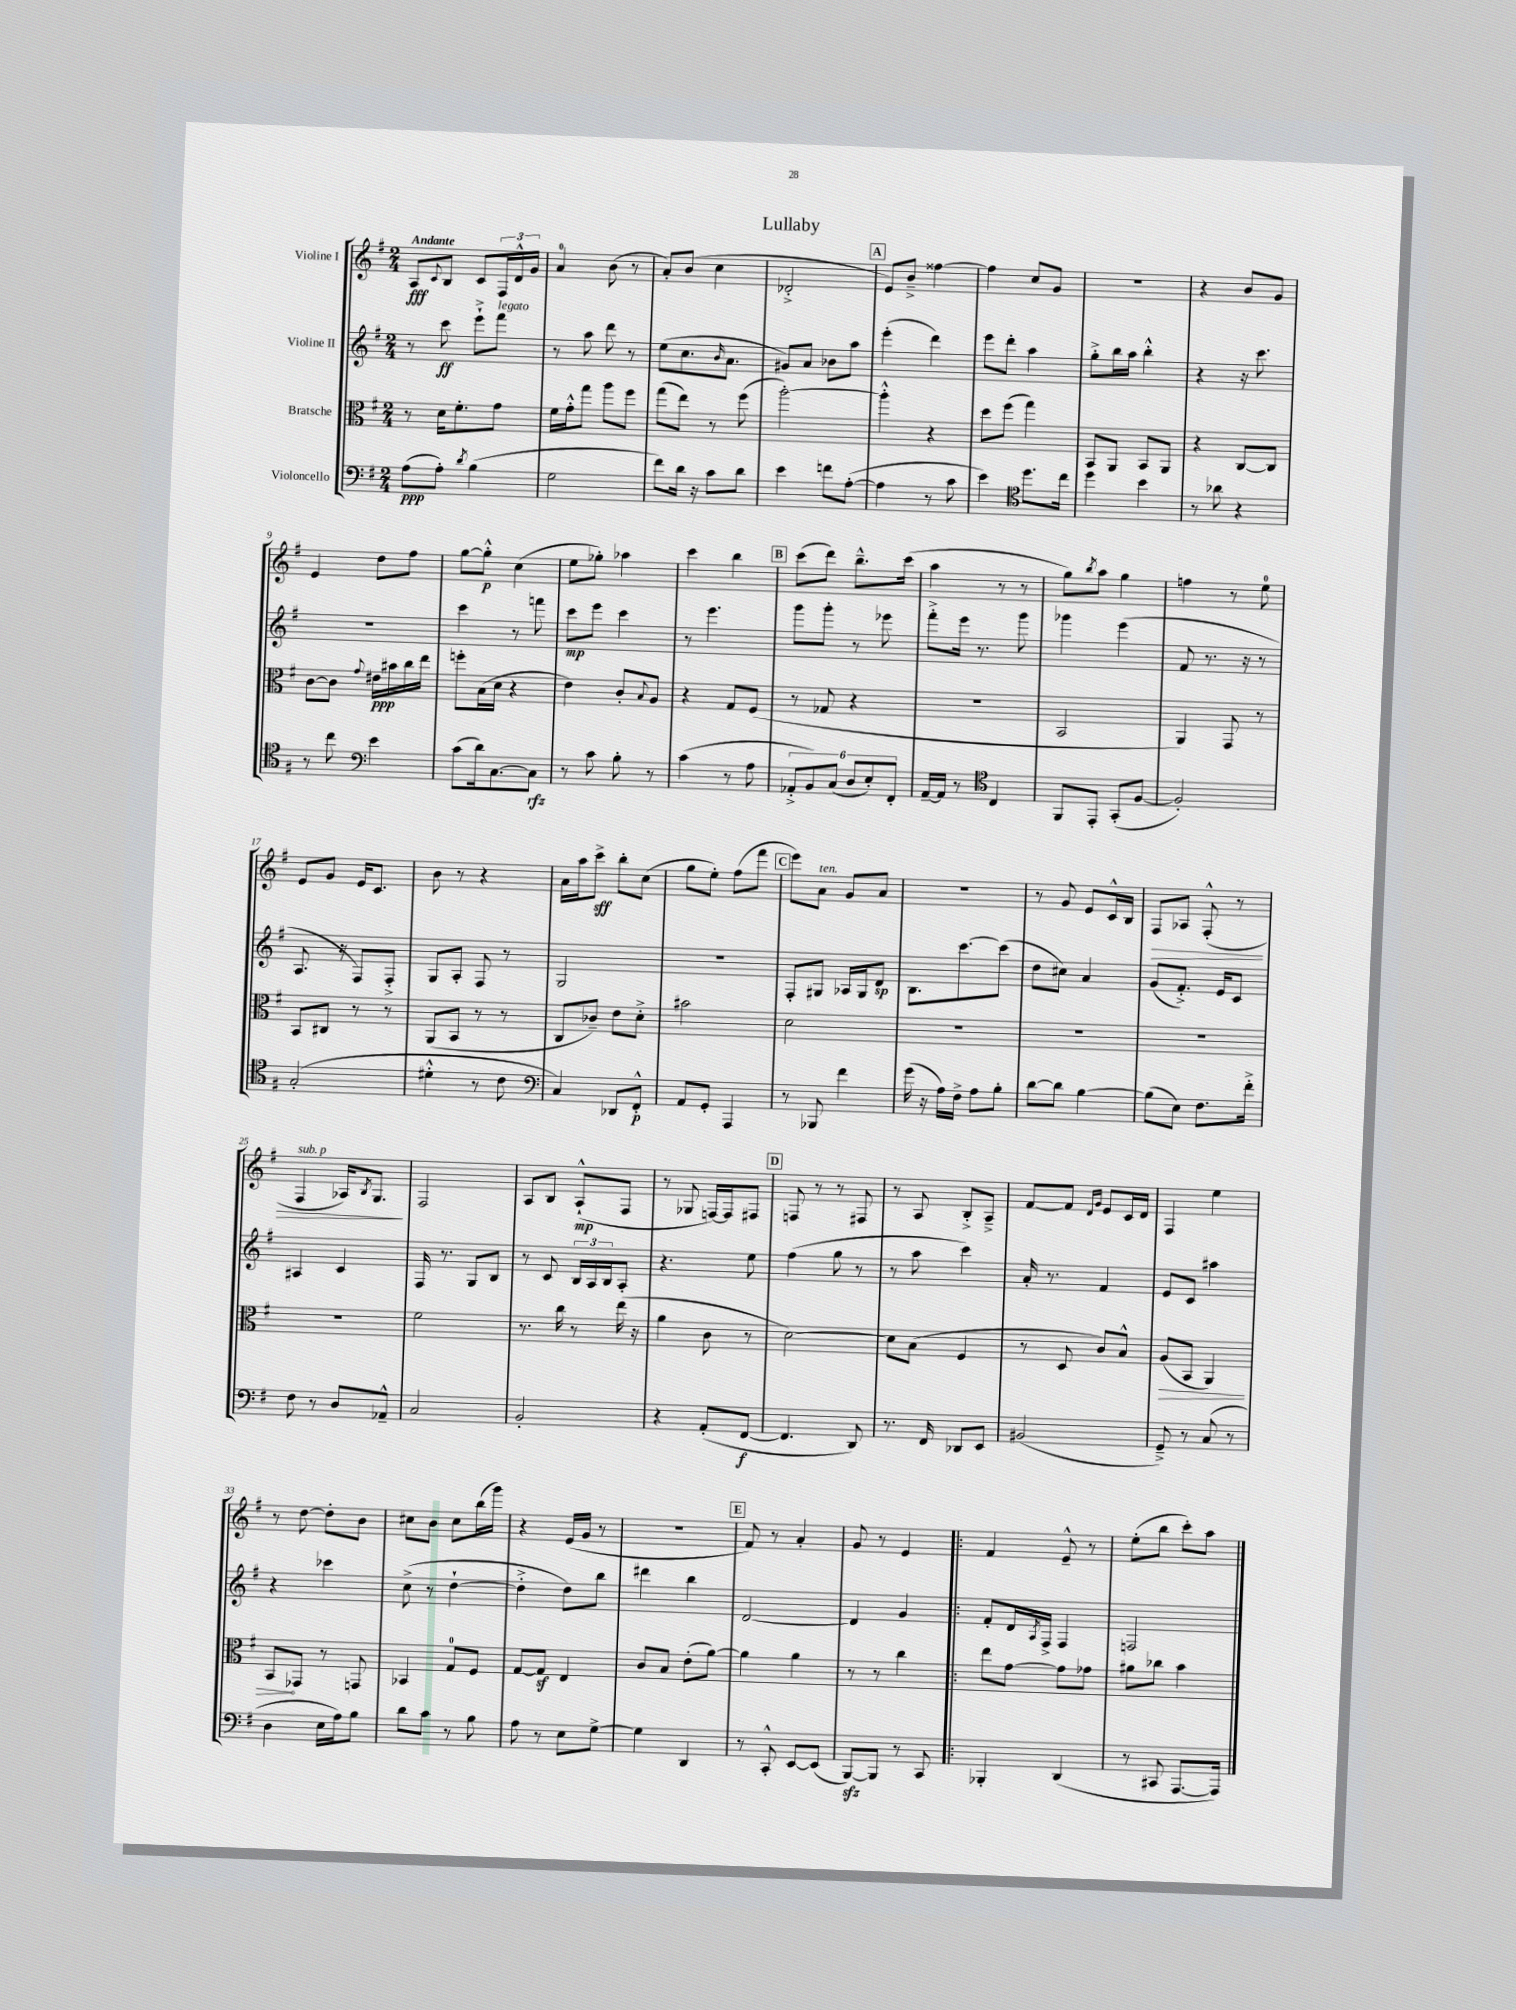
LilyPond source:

\header { title = "Lullaby" }
<<
\new StaffGroup <<
\new Staff = "s0" \with { instrumentName = "Violine I" } {
    \clef treble \key g \major \numericTimeSignature \time 2/4 \tempo "Andante"
    a8\fff \appoggiatura { c'8 } b8 c'8 \tuplet 3/2 { fis16 d'16-^ g'16 } |
    a'4-0 b'8( r8 |
    a'8-.) b'8( c''4 |
    des'2-.-> |
    \mark \markup { \box "A" } e'8) b'8---> fisis''4~ |
    fisis''4 c''8 g'8 |
    r2 |
    r4 b'8 g'8 |
    e'4 d''8 fis''8 |
    g''8~ g''8-.-^\p c''4( |
    e''8 ges''8-.) aes''4 |
    c'''4 b''4 |
    \mark \markup { \box "B" } c'''8( d'''8) b''8.---^ c'''16( |
    a''4 r8 r8 |
    g''8) \acciaccatura { b''8 } a''8 g''4 |
    f''4 r8 e''8-0 |
    e'8 g'8 e'16 c'8. |
    b'8 r8 r4 |
    a'16 a''16 c'''8->\sff b''8-. c''8( |
    g''8 e''8-.) fis''8( fis'''8 |
    \mark \markup { \box "C" } e'''8) a'8^\markup { \italic "ten." } g'8 a'8 |
    r2 |
    r8 g'8 e'8 c'16-^ b16 |
    fis8\> aes8 fis8-.-^( r8 |
    fis4^\markup { \italic "sub. p" } aes16) \acciaccatura { b8 } g8.\! |
    fis2 |
    a8 b8 a8-!-^\mp( fis8 |
    r8 ges8 f16~) f16 fis8 |
    \mark \markup { \box "D" } f8 r8 r8 fis8 |
    r8 a8 b8-.-> a8---> |
    fis'8~ fis'8 \grace { d'16 g'16 } e'8 c'16 d'16 |
    fis4 e''4 |
    r8 d''8~ d''8-. b'8 |
    cis''8 b'8 cis''8 b''16( g'''16) |
    r4 e'16( g'16 r8 |
    R2 |
    \mark \markup { \box "E" } fis'8) r8 a'4-. |
    g'8 r8 e'4 |
    \bar ".|:" fis'4 e'8---^ r8 |
    e''8-.( b''8 c'''8-.) a''8 \bar "|." |
}
\new Staff = "s1" \with { instrumentName = "Violine II" } {
    \clef treble \key g \major \numericTimeSignature \time 2/4
    r8 c'''8\ff e'''8-!-> fis'''8^\markup { \italic "legato" } |
    r8 a''8 d'''8 r8 |
    e''8( c''8. \grace { b'16 } a'8. |
    gis'8) a'8 bes'8 a''8 |
    \mark \markup { \box "A" } e'''4-.( d'''4) |
    e'''8 d'''8-. a''4 |
    g''8-.-> b''16 a''16 b''4-.-^ |
    r4 r16 c'''8. |
    R2 |
    c'''4 r8 f'''8 |
    c'''8\mp e'''8 c'''4 |
    r8 e'''4. |
    \mark \markup { \box "B" } g'''8 g'''8-. r8 ees'''8 |
    fis'''8-.-> e'''16 r8. g'''8 |
    ges'''4 e'''4( |
    fis'8 r8. r16 r8 |
    a8. r16 fis8) fis8-.-> |
    g8 a8-. fis8 r8 |
    g2 |
    r2 |
    \mark \markup { \box "C" } fis8-. gis8 aes16 gis16 d'8\sp |
    b8. c'''8.~ c'''8( |
    d''8 cis''8) a'4 |
    g'8( fis'8.-.->) e'16 c'8 |
    ais4 c'4 |
    fis16 r8. g8 b8 |
    r8 c'8 \tuplet 3/2 { b16 a16 b16 } a8-. |
    r4. e''8 |
    \mark \markup { \box "D" } fis''4( g''8 r8 |
    r8 a''8 c'''4) |
    a'16-. r8. fis'4 |
    e'8 c'8 ais''4 |
    r4 ces'''4 |
    c''8->( r8 d''4~-! |
    d''4-.-> d''8) b''8 |
    dis'''4 b''4 |
    \mark \markup { \box "E" } d'2~ |
    d'4 g'4 |
    \bar ".|:" fis'8-. d'16 \acciaccatura { a8 } fis16-> fis4 |
    f2 \bar "|." |
}
\new Staff = "s2" \with { instrumentName = "Bratsche" } {
    \clef alto \key g \major \numericTimeSignature \time 2/4
    r8 d'16 fis'8.-. g'8 |
    fis'16 g'16-.-^ g''8 a''8 fis''8 |
    g''8( e''8) r8 fis''8( |
    a''2~-.) |
    \mark \markup { \box "A" } a''4-.-^ r4 |
    d''8 fis''8( g''4) |
    b,8 a,8 b,8 a,8 |
    r4 c8~ c8 |
    c'8~ c'8 \appoggiatura { g'8 } eis'16\ppp bis'16 c''16 e''16 |
    f''8-. b16( d'16 r4 |
    e'4) c'8-. \appoggiatura { b8 } a8 |
    r4 g8 fis8( |
    \mark \markup { \box "B" } r8 ges8 r4 |
    r2 |
    b,2 |
    a,4) g,8 r8 |
    b,8 cis8 r8 r8 |
    a,8( b,8 r8 r8 |
    c8 ces'8--) e'8 d'8-.-> |
    bis'2 |
    \mark \markup { \box "C" } d'2 |
    R2 |
    R2 |
    R2 |
    R2 |
    fis'2 |
    r8. c''16 r8 e''16( r16 |
    a'4 c'8 r8 |
    \mark \markup { \box "D" } d'2~) |
    d'8 b8( fis4 |
    r8 d8 c'8) b8-^ |
    \once \override Hairpin.circled-tip = ##t a8\>( b,8 a,4) |
    b,8\! ges,8 r8 g,8 |
    bes,4 g8-0 fis8 |
    g8~ g8\sf e4 |
    c'8 b8 e'8-.( a'8~) |
    \mark \markup { \box "E" } a'4 a'4 |
    r8 r8 c''4 |
    \bar ".|:" e''8 g'8~ g'8 ges'8 |
    ais'8 ces''8 b'4 \bar "|." |
}
\new Staff = "s3" \with { instrumentName = "Violoncello" } {
    \clef bass \key g \major \numericTimeSignature \time 2/4
    a8\ppp( a8-.) \acciaccatura { d'8 } b4( |
    g2 |
    fis'8) d'16 r16 c'8 d'8 |
    e'4 f'8 a8~-.( |
    \mark \markup { \box "A" } a4 r8 c'8 |
    e'4) \clef tenor d''8. c''16 |
    d''4 b'4 |
    r8 aes'8 r4 |
    r8 c''8 \clef bass e'4 |
    c'8( d'16) c8.~ c8\rfz |
    r8 c'8 b8-. r8 |
    c'4( r8 a8 |
    \mark \markup { \box "B" } \tuplet 6/4 { aes,8-.-> b,8) c8( d8 e8-.) fis,8-. } |
    a,16~-- a,16 r8 \clef tenor c4 |
    fis,8 e,8-. g,8-.( fis8~ |
    fis2-.) |
    g2-.( |
    dis'4-.-^ r8 c'8 |
    \clef bass c4) des,8 fis,8-.-^\p |
    a,8 g,8-. a,,4 |
    \mark \markup { \box "C" } r8 bes,,8 fis'4 |
    g'16( r16 a16) fis16-> a8 b8-. |
    d'8~ d'8 b4~ |
    b8( e8) fis8. fis'16-.-> |
    fis8 r8 d8 aes,8---^ |
    c2 |
    b,2-. |
    r4 a,8-.( fis,8~\f |
    \mark \markup { \box "D" } fis,4. d,8) |
    r8. fis,16 des,8 e,8 |
    bis,2( |
    g,8--->) r8 c8( r8 |
    d4 e16 a16) b8 |
    d'8 c'8 r8 b8 |
    a8 r8 e8 g8~-> |
    g4 d,4 |
    \mark \markup { \box "E" } r8 c,8-.-^ e,8~ e,8( |
    b,,8~\sfz) b,,8 r8 c,8 |
    \bar ".|:" bes,,4-. d,4( |
    r8 cis,8 a,,8.~ a,,16) \bar "|." |
}
>>
>>
